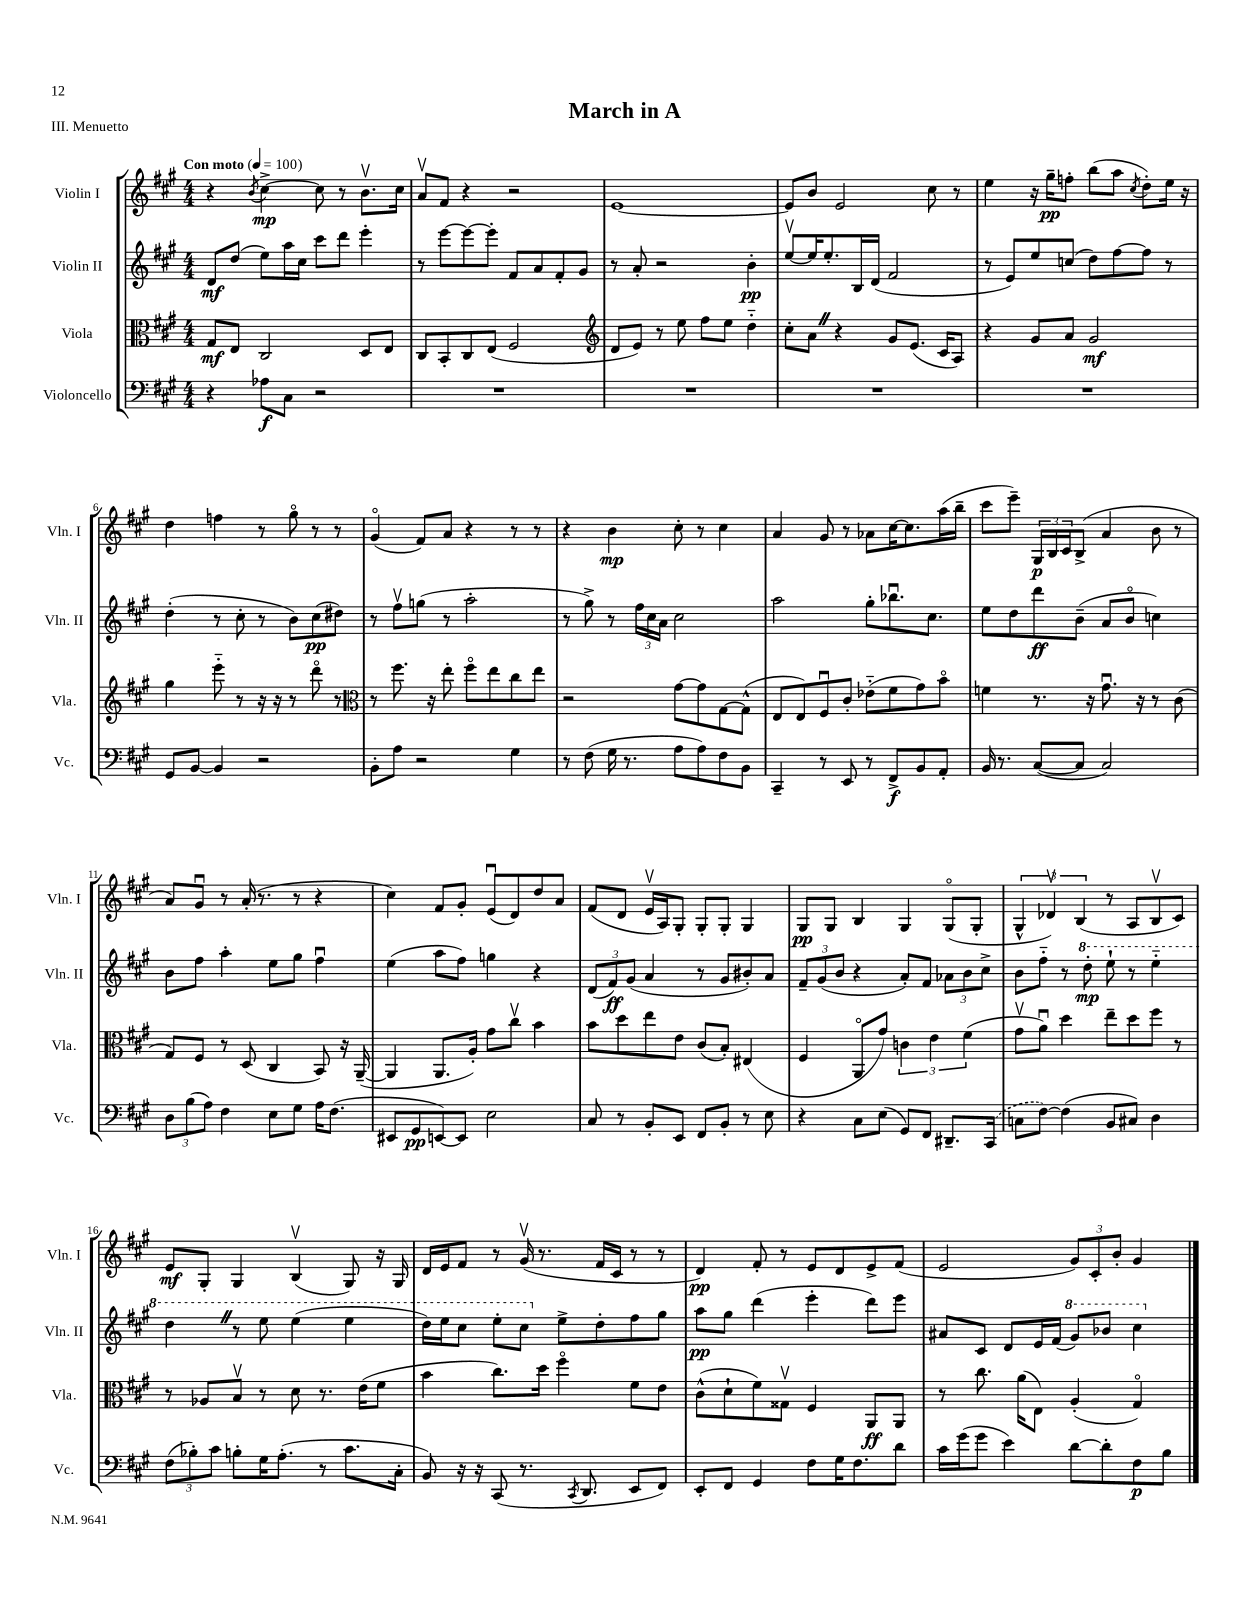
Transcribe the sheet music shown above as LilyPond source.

\header { title = "March in A" piece = "III. Menuetto" }
<<
\new StaffGroup <<
\new Staff = "s0" \with { instrumentName = "Violin I" shortInstrumentName = "Vln. I" } {
    \clef treble \key a \major \numericTimeSignature \time 4/4 \tempo "Con moto" 4 = 100
    r4 \acciaccatura { b'8 } cis''4~->\mp cis''8 r8 b'8.\upbow cis''16 |
    a'8\upbow fis'8 r4 r2 |
    e'1~ |
    e'8 b'8 e'2 cis''8 r8 |
    e''4 r16 gis''16--\pp f''8-. b''8( a''8 \acciaccatura { cis''8 } d''8-.) e''16 r16 |
    d''4 f''4 r8 gis''8\flageolet r8 r8 |
    gis'4\flageolet( fis'8) a'8 r4 r8 r8 |
    r4 b'4\mp cis''8-. r8 cis''4 |
    a'4 gis'8 r8 aes'8 cis''16~ cis''8. a''16( b''16-- |
    cis'''8 e'''8--) \tuplet 3/2 { gis16\p b16 cis'16 } b8->( a'4 b'8 r8 |
    a'8) gis'8\downbow r8 a'16-.( r8. r8 r4 |
    cis''4) fis'8 gis'8-. e'8\downbow( d'8) d''8 a'8 |
    fis'8( d'8 e'16\upbow a16) gis8-. gis8-. gis8-. gis4 |
    gis8\pp gis8 b4 gis4 gis8\flageolet( gis8-. |
    \tuplet 3/2 { gis4-^ des'4\upbow) b4( } r8 a8 b8\upbow cis'8) |
    e'8\mf gis8-. gis4 b4\upbow( gis8) r16 gis16 |
    d'16 e'16 fis'8 r8 gis'16\upbow( r8. fis'16 cis'16 r8 r8 |
    d'4\pp) fis'8-. r8 e'8 d'8 e'8-> fis'8( |
    e'2 \tuplet 3/2 { gis'8) cis'8-. b'8-. } gis'4 \bar "|." |
}
\new Staff = "s1" \with { instrumentName = "Violin II" shortInstrumentName = "Vln. II" } {
    \clef treble \key a \major \numericTimeSignature \time 4/4
    d'8\mf d''8( e''8) a''16 cis''16 cis'''8 d'''8 e'''4-. |
    r8 e'''8~ e'''8~ e'''8-. fis'8 a'8 fis'8-. gis'8 |
    r8 a'8-. r2 b'4-.\pp |
    e''8~\upbow e''16 e''8.-. b16 d'16( fis'2 |
    r8 e'8) e''8 c''8( d''8) fis''8~ fis''8 r8 |
    d''4-.( r8 cis''8-. r8 b'8) cis''8\pp( dis''8) |
    r8 fis''8\upbow g''8( r8 a''2-. |
    r8 gis''8->) r8 \tuplet 3/2 { fis''16 cis''16 a'16 } cis''2 |
    a''2 gis''8-. bes''8.\downbow cis''8. |
    e''8 d''8 d'''8\ff b'8--( a'8 b'8\flageolet c''4) |
    b'8 fis''8 a''4-. e''8 gis''8 fis''4\downbow |
    e''4( a''8 fis''8) g''4 r4 |
    \tuplet 3/2 { d'8( fis'8\ff) gis'8( } a'4 r8 gis'8 bis'8-.) a'8 |
    \tuplet 3/2 { fis'8-- gis'8( b'8 } r4 a'8-.) fis'8 \tuplet 3/2 { aes'8 b'8 cis''8-> } |
    b'8 fis''8-_ r8 \ottava #1 d'''8-.\mp e'''8-! r8 e'''4-_ |
    d'''4 \once \override BreathingSign.text = \markup { \musicglyph "scripts.caesura.straight" } \breathe r8 e'''8 e'''4( e'''4 |
    d'''16) e'''16 cis'''8 e'''8-. cis'''8 \ottava #0 e''8-> d''8-. fis''8 gis''8 |
    a''8\pp gis''8 d'''4( e'''4-. d'''8) e'''8 |
    ais'8 cis'8 d'8 e'16 fis'16( \ottava #1 gis''8) bes''8 cis'''4 \ottava #0 \bar "|." |
}
\new Staff = "s2" \with { instrumentName = "Viola" shortInstrumentName = "Vla." } {
    \clef alto \key a \major \numericTimeSignature \time 4/4
    gis8\mf e8 cis2 d8 e8 |
    cis8 b,8-. cis8 e8( fis2 |
    \clef treble d'8 e'8) r8 e''8 fis''8 e''8 d''4-_ |
    cis''8-. a'8 \once \override BreathingSign.text = \markup { \musicglyph "scripts.caesura.straight" } \breathe r4 gis'8 e'8.( cis'16 a8) |
    r4 gis'8 a'8 gis'2\mf |
    gis''4 e'''8-_ r8 r16 r16 r8 d'''8\flageolet r8 |
    \clef alto r8 fis''8. r16 e''8-. fis''8\flageolet e''8 cis''8 e''8 |
    r2 gis'8~ gis'8 gis8~ gis8-^( |
    e8 e8) fis8\downbow cis'8-. ees'8-_( fis'8 gis'8) b'8\flageolet |
    f'4 r8. r16 gis'8.\downbow r16 r8 cis'8( |
    gis8) fis8 r8 d8( cis4 b,8) r16 a,16~--( |
    a,4 a,8. a16-.) gis'8 cis''8\upbow b'4 |
    b'8 d''8 e''8 e'8 cis'8( b8-.) eis4( |
    fis4 a,8\flageolet gis'8) \tuplet 3/2 { c'4 e'4 fis'4( } |
    gis'8\upbow a'8\downbow) d''4 e''8-- d''8 fis''8 r8 |
    r8 aes8 b8\upbow r8 d'8 r8. e'16( fis'8 |
    b'4 cis''8.) d''16 fis''4\flageolet fis'8 e'8 |
    cis'8-^( d'8-! fis'8) gisis8\upbow fis4 a,8\ff a,8 |
    r8 cis''8. a'16( e8) a4-.( gis4\flageolet) \bar "|." |
}
\new Staff = "s3" \with { instrumentName = "Violoncello" shortInstrumentName = "Vc." } {
    \clef bass \key a \major \numericTimeSignature \time 4/4
    r4 aes8\f cis8 r2 |
    R1 |
    R1 |
    R1 |
    R1 |
    gis,8 b,8~ b,4 r2 |
    b,8-. a8 r2 gis4 |
    r8 fis8( gis16 r8. a8 a8) fis8 b,8 |
    cis,4-- r8 e,8 r8 fis,8->\f b,8 a,8-. |
    b,16 r8. cis8~( cis8 cis2) |
    \tuplet 3/2 { d8 b8( a8) } fis4 e8 gis8 a16 fis8.( |
    eis,8 gis,8\pp e,8~) e,8 e2 |
    cis8 r8 b,8-. e,8 fis,8 b,8-. r8 e8 |
    r4 cis8 e8( gis,8) fis,8 dis,8.-- \once \slurDashed cis,16( |
    c8 fis8~) fis4( b,8 cis8) d4 |
    \tuplet 3/2 { fis8( bes8-.) cis'8 } b8-. gis16 a8.-.( r8 cis'8. cis16-. |
    b,8) r16 r16 cis,8( r8. \acciaccatura { cis,8 } d,8. e,8 fis,8) |
    e,8-. fis,8 gis,4 fis8 gis16 fis8. d'8 |
    cis'16 gis'16( gis'8 e'4) d'8~ d'8-. fis8\p b8 \bar "|." |
}
>>
>>
